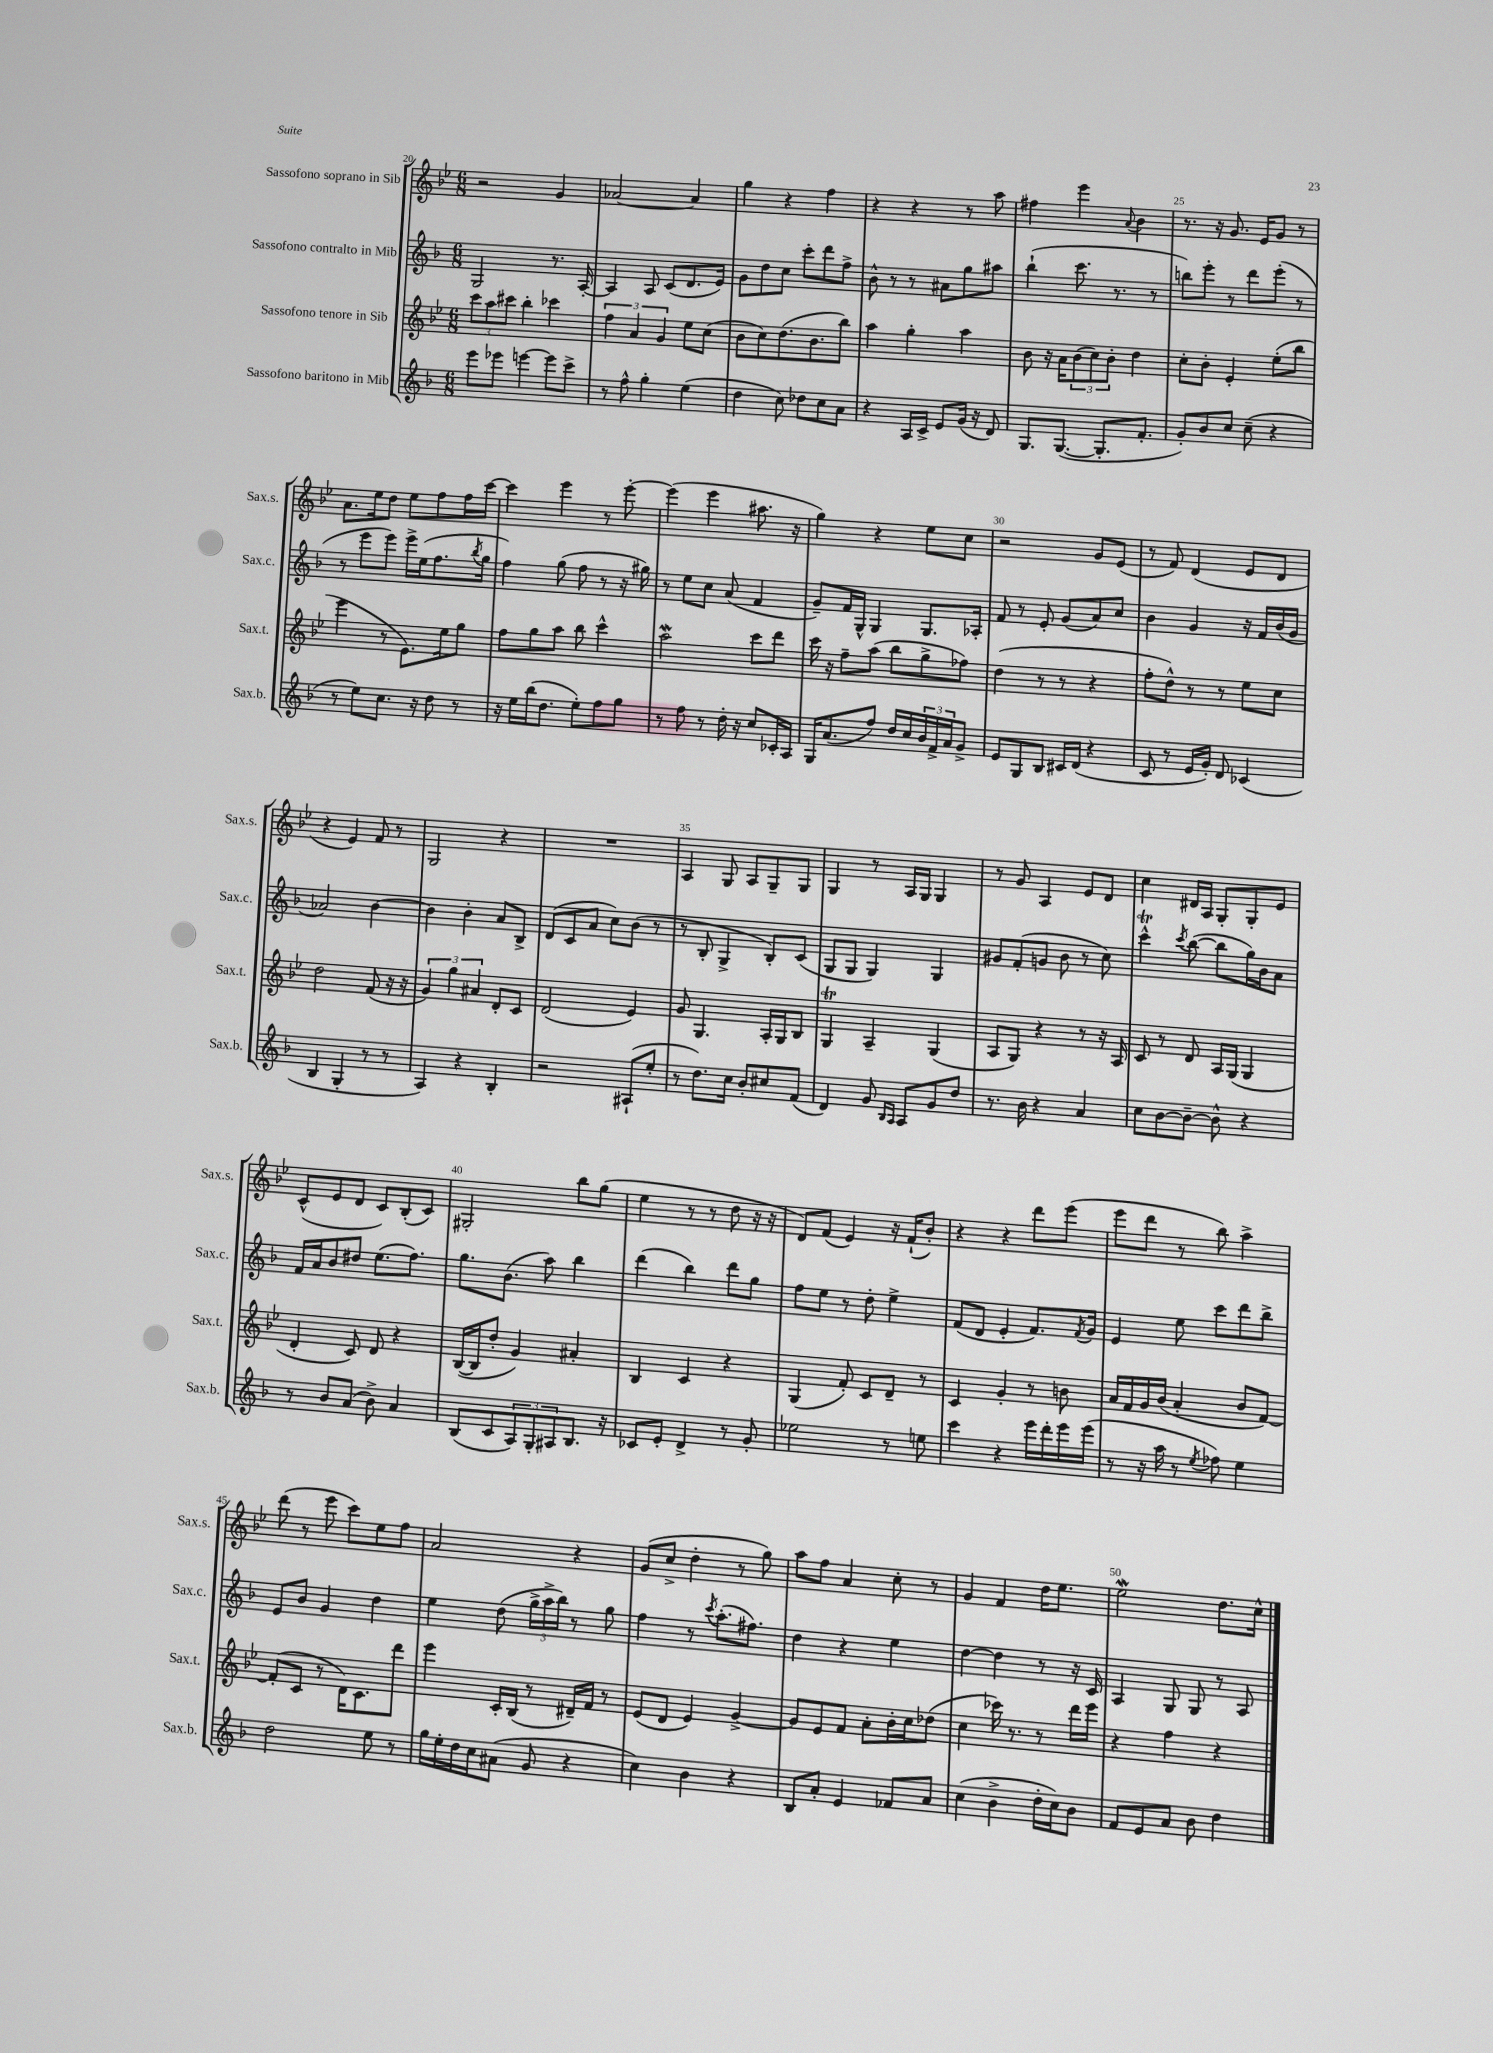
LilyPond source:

<<
\new StaffGroup <<
\new Staff = "s0" \with { instrumentName = "Sassofono soprano in Sib" shortInstrumentName = "Sax.s." } {
    \clef treble \key bes \major \numericTimeSignature \time 6/8
    r2 g'4 |
    aes'2~ aes'4 |
    g''4 r4 f''4 |
    r4 r4 r8 a''8 |
    fis''4 ees'''4 \appoggiatura { a'8 } bes'4 |
    r8. r16 g'8. ees'16 g'8 r8 |
    a'8. ees''16 d''8 ees''8 f''8 f''16 c'''16~ |
    c'''4 ees'''4 r8 ees'''8~-. |
    ees'''4( ees'''4 ais''8. r16 |
    g''4) r4 ees''8 c''8 |
    r2 g'8 ees'8( |
    r8 f'8) d'4( ees'8 d'8 |
    r4 ees'4) f'8 r8 |
    g2 r4 |
    R2. |
    a4 g8 a8 g8-- g8 |
    g4 r8 a16 g16 g4 |
    r8 g'8 a4 ees'8 d'8 |
    c''4 dis'16 a16 g8-. g8-. ees'8 |
    c'8-^( ees'8 d'8 c'8) bes8-.( c'8) |
    gis2-. bes''8 g''8( |
    ees''4 r8 r8 d''8 r16 r16 |
    d'8) f'8( ees'4) r16 f'16-!( bes'8-.) |
    r4 r4 d'''8 ees'''8( |
    ees'''8 d'''8 r8 bes''8) a''4-> |
    d'''8( r8 ees'''8 c'''8) ees''8 f''8 |
    a'2 r4 |
    g'8( c''8-> d''4-. r8 g''8) |
    a''8 f''8 a'4 c''8-. r8 |
    g'4 f'4 d''16 ees''8. |
    ees''2\mordent d''8. c''16-^ \bar "|." |
}
\new Staff = "s1" \with { instrumentName = "Sassofono contralto in Mib" shortInstrumentName = "Sax.c." } {
    \clef treble \key f \major \numericTimeSignature \time 6/8
    g2 r8. a16~-. |
    a4 a8 c'8( d'8. e'16) |
    g'8 d''8 c''8 c'''8-. d'''8 f''8-> |
    bes'8-^ r8 r8 ais'8 g''8 ais''8 |
    bes''4-!( c'''8. r8. r8 |
    b''8) e'''8-. r8 d'''8 e'''8-.( r8 |
    r8 e'''8 e'''8) e'''16-> e''16( f''8. \acciaccatura { bes''8 } g''16 |
    f''4) g''8( f''8 r8 r16 gis''16) |
    r8 e''8 c''8 a'8( f'4 |
    g'8--) f'16 g16-^ g4 g8. aes16-. |
    f'8 r8 e'8-. g'8( a'8) c''8 |
    bes'4 g'4 r16 f'16 bes'16( g'16 |
    aes'2) bes'4~ |
    bes'4 bes'4-. a'8 bes8-> |
    d'8( c'8 a'8 c''8) bes'8( r8 |
    r8 bes8-. g4-> bes8-.) c'8( |
    g8 g8 g4) g4 |
    gis'8 f'8-.( g'8 bes'8 r8 c''8) |
    c'''4-^\trill \acciaccatura { c'''8 } bes''8~( bes''8 g''16) bes'16 a'8 |
    f'16 a'16 bes'8 dis''8 e''8.( f''8.) |
    g''8. bes'8.( a''8) bes''4 |
    d'''4( bes''4) d'''8 g''8 |
    f''8 e''8 r8 d''8-. e''4-> |
    f'8( d'8 e'4-. f'8.) \acciaccatura { f'8 } g'16 |
    e'4 e''8 c'''8 d'''8 bes''8-> |
    e'8 bes'8 g'4 d''4 |
    e''4 d''8( \tuplet 3/2 { g''16-> a''16-> bes''16) } r8 g''8 |
    f''4 r8 \acciaccatura { c'''8 } a''8.-.( fis''8.) |
    d''4 r4 e''4 |
    d''4~ d''4 r8 r16 c'16 |
    a4 g8 g8 r8 a8 \bar "|." |
}
\new Staff = "s2" \with { instrumentName = "Sassofono tenore in Sib" shortInstrumentName = "Sax.t." } {
    \clef treble \key bes \major \numericTimeSignature \time 6/8
    \tuplet 3/2 { c'''8 a''8 cis'''8 } bes''4-. ces'''4 |
    \tuplet 3/2 { f''4 a'4 g'4 } ees''8 c''8( |
    bes'8 c''8) d''8.( bes'8. bes''8) |
    a''4 g''4-. a''4 |
    bes'8 r16 a'16 \tuplet 3/2 { bes'8( c''8) bes'8-. } d''4 |
    c''8-. bes'8-. ees'4-. ees''8-.( bes''8 |
    ees'''4 r8 ees'8.) ees''16 g''8 |
    f''8 g''8 a''8 bes''8 c'''4-^ |
    a''2\mordent c'''8 d'''8 |
    c'''16 r16 f''8-- a''8( bes''8 g''8-> fes''8) |
    d''4( r8 r8 r4 |
    f''8-. d''8-^) r8 r8 ees''8 c''8 |
    d''2 f'8( r16 r16 |
    \tuplet 3/2 { g'4) g''4 ais'4 } d'8-. c'8 |
    d'2( ees'4) |
    g'8 g4. a16-. g16 bes8 |
    g4\trill a4-- g4( |
    a8 g8) r4 r8 r16 a16 |
    c'8 r8 d'8 a16 g16( g4 |
    d'4-. c'8) d'8 r4 |
    bes16~( bes16 d''8-. g'4) ais'4-. |
    bes4 c'4 r4 |
    g4( f'8-.) c'8 d'8-- r8 |
    c'4 g'4-. r8 b'8 |
    a'16 f'16 g'16 bes'16( a'4-. bes'8 f'8~) |
    f'8-.( c'8 r8 d'16) c'8. d'''8 |
    ees'''4 c'16-. bes16( r8 dis'16--) f'16 r8 |
    ees'8( d'8 ees'4) g'4~-> |
    g'8 ees'8 f'8 a'8-. bes'16-. c''16 des''8( |
    c''4 ces'''16) r8. r8 d'''16 ees'''16 |
    r4 f''4 r4 \bar "|." |
}
\new Staff = "s3" \with { instrumentName = "Sassofono baritono in Mib" shortInstrumentName = "Sax.b." } {
    \clef treble \key f \major \numericTimeSignature \time 6/8
    e'''8 ees'''8 e'''4~ e'''8 c'''8-> |
    r8 f''8-^ g''4-. e''4( |
    d''4 c''8) des''8 c''8 a'8 |
    r4 a16 c'16-> e'8 g'16( r16 d'8) |
    g8. g8.~( g8.-. f'8.-. |
    g'8-.) bes'8 c''8 c''8--( r4 |
    r8 e''8) c''8. r16 d''8 r8 |
    r16 e''16 bes''16( d''8. e''8-.) f''8 g''8 |
    r8 f''8 r8 d''16-. r16 c''8 ces'16-. a16 |
    g16 a'8.( f''8) d''16 c''16 \tuplet 3/2 { bes'16 f'16-> a'16 } g'8-> |
    e'8 g8 bes8 cis'16 d'16( r4 |
    c'8 r8 e'16 g'16-.) d'8 ces'4( |
    bes4 g4-. r8 r8 |
    a4) r4 bes4-. |
    r2 ais8-!( e''8-. |
    r8 d''8.) c''16 bes'8-. cis''8 f'8( |
    d'4) g'8 \grace { bes16 a16 } a8 g'8 d''8 |
    r8. bes'16 r4 a'4 |
    c''8 bes'8~ bes'8~-- bes'8-^ r4 |
    r8 bes'8 a'8( bes'8->) a'4 |
    bes8( c'8 \tuplet 3/2 { a8) g8-. ais8 } bes8. r16 |
    ces'8 e'8-. d'4-> r8 g'8-. |
    ees''2 r8 e''8 |
    c'''4 r4 e'''16 d'''16-. e'''16 e'''16( |
    r8 r16 a''16 r8 \acciaccatura { e''8 } fes''8) e''4 |
    d''2 e''8 r8 |
    g''16 e''16-. d''16 c''16 ais'8( g'8 r4 |
    c''4) bes'4 r4 |
    bes8 a'8-. e'4 fes'8 a'8 |
    c''4( bes'4-> d''16-. c''16) bes'8 |
    f'8 e'8 a'8 bes'8 d''4 \bar "|." |
}
>>
>>
\layout { \context { \Score currentBarNumber = #20 \override BarNumber.break-visibility = ##(#f #t #t) barNumberVisibility = #(every-nth-bar-number-visible 5) } }
